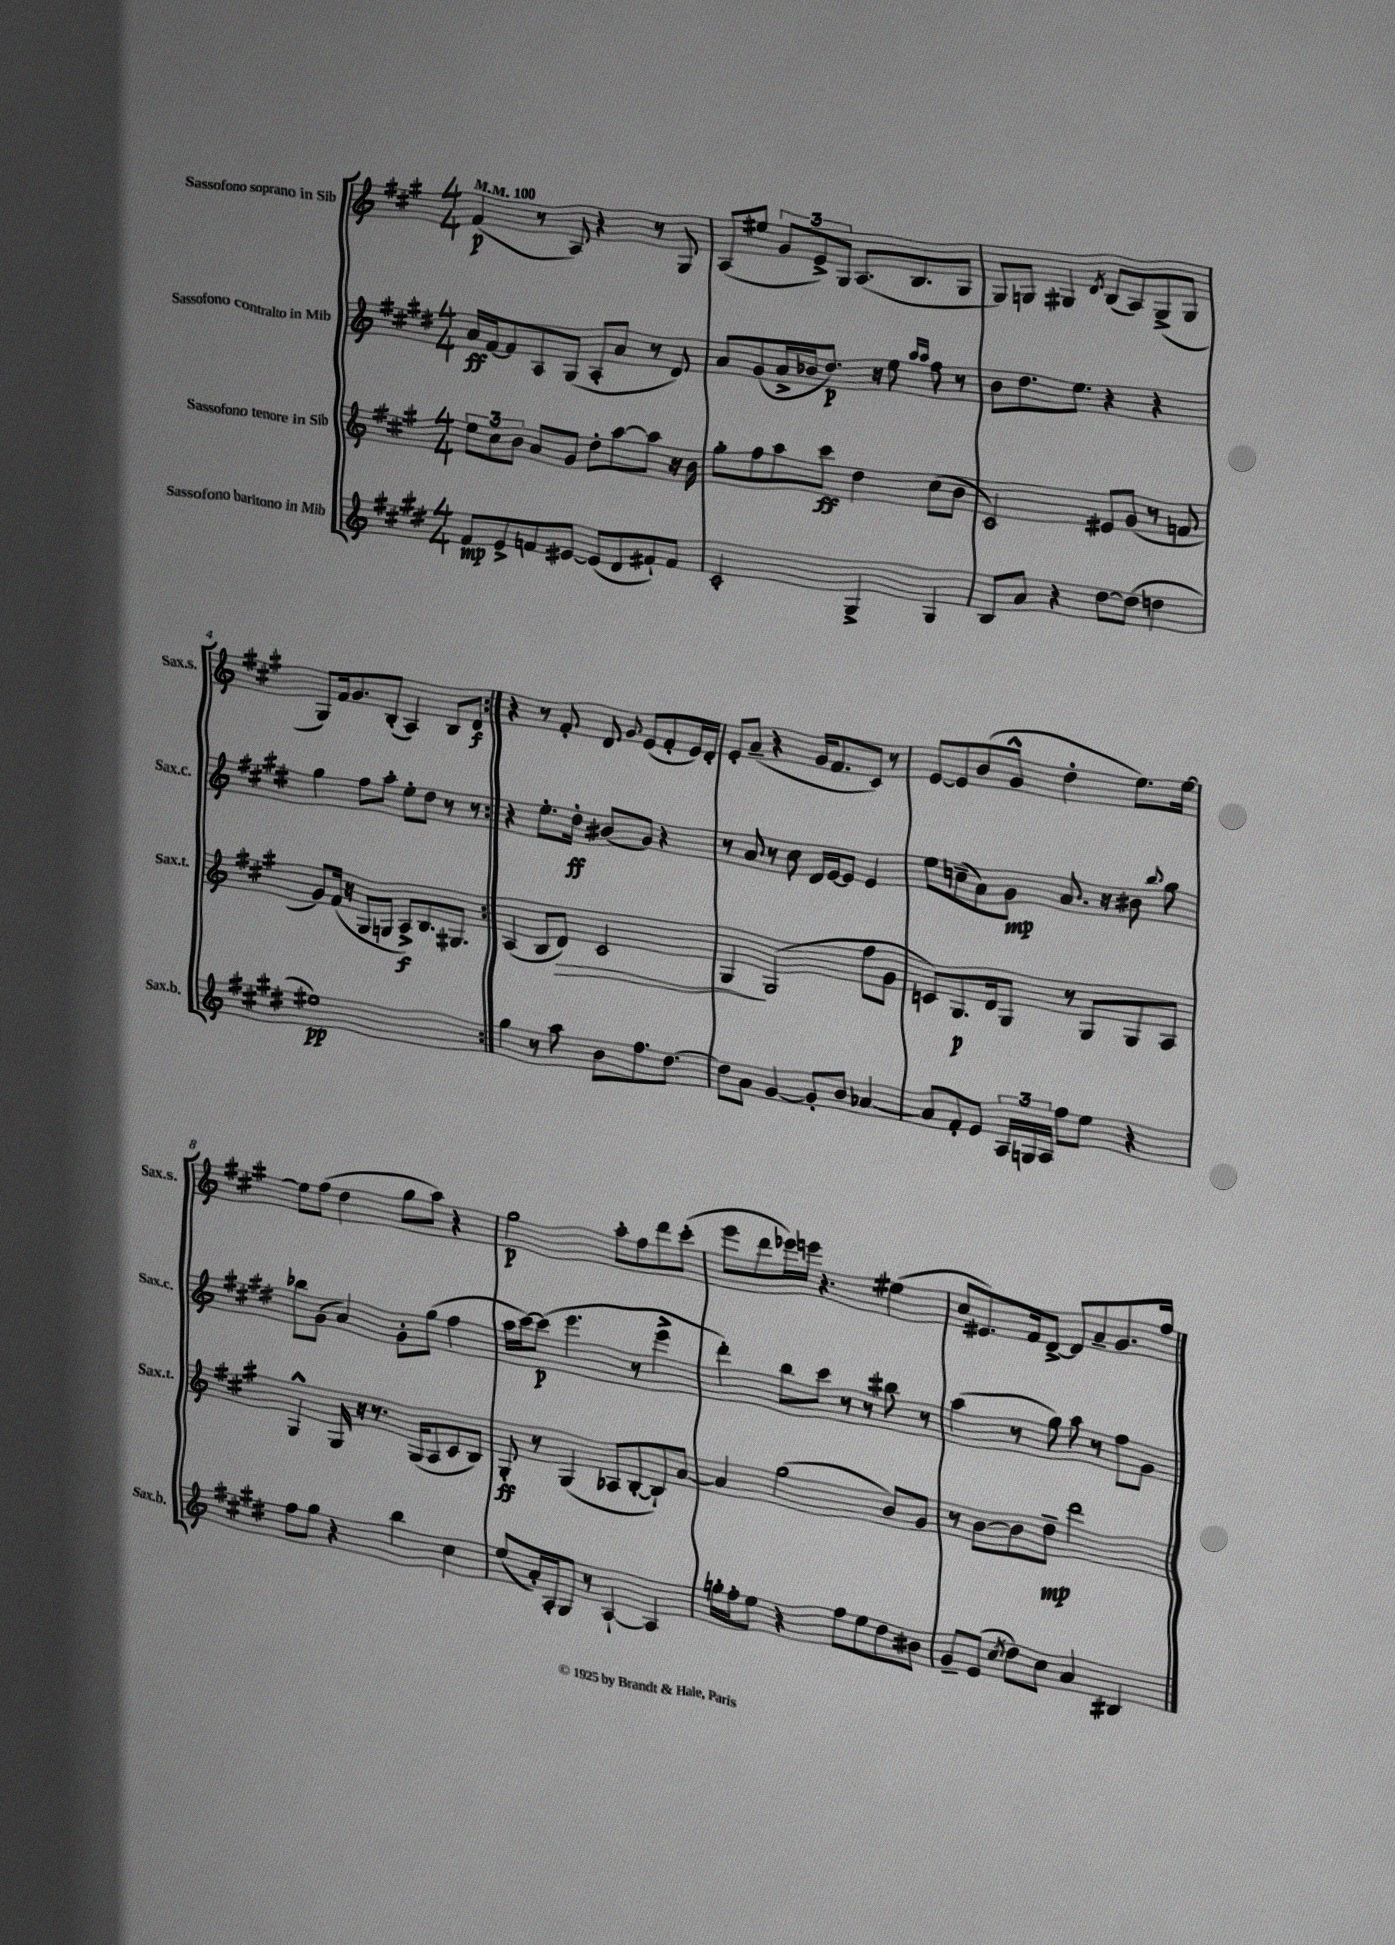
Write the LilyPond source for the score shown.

<<
\new StaffGroup <<
\new Staff = "s0" \with { instrumentName = "Sassofono soprano in Sib" shortInstrumentName = "Sax.s." } {
    \clef treble \key a \major \numericTimeSignature \time 4/4 \tempo 4 = 100
    \autoBeamOff \repeat volta 2 { fis'4\p( r8 a8) r4 r8 gis8 |
    a8[( eis''8] \tuplet 3/2 { gis'8[ e'8->) gis8] } a8.[( b8. gis8] |
    gis8[) g8] gis4 \acciaccatura { d'8 } b8[( a8) gis8->( gis8] |
    gis8[) fis'16 gis'8. b8]-.( a4) b8[ d'8]\f | }
    r4 r8 fis'8-. d'8 \appoggiatura { gis'8 } e'8[( fis'8-. e'16) d'16]-. |
    e'8[-. a'8]--( r4 gis'16[ fis'8. cis'8]) r8 |
    e'8[~ e'8 b'8( gis'8]-^ d''4-. e''8.[) e''16]~ |
    e''8[ fis''8]( d''4 gis''8[ a''8]) r4 |
    gis''2\p a''8[-. fis''8 d'''8 cis'''8]-.( |
    e'''8[ d'''8 ees'''16) e'''16] r4. eis''4( |
    cis''8[ eis'8.) fis'16 d'8]~-> d'8[ a'8-- gis'8. fis''16] \bar "|." |
}
\new Staff = "s1" \with { instrumentName = "Sassofono contralto in Mib" shortInstrumentName = "Sax.c." } {
    \clef treble \key e \major \numericTimeSignature \time 4/4
    \autoBeamOff \repeat volta 2 { a'16[\ff fis'16~ fis'8 a8 gis8]( a8[-. a'8] r8 dis'8) |
    a'8[ gis'8( a'16-> bes'16 dis''8.]\p) r16 e''8 \grace { a''16[ a''16] } fis''8 r8 |
    b'8[ dis''8. e''8.] r4 r4 |
    gis''4 fis''8[ a''8]-. e''8[-. dis''8] r8 r8 | }
    r4 e''8.[-. dis''16]-.\ff bis'8[( gis'8]) r4 |
    r8 a'8 r8 cis''8 dis'16[ e'16~ e'8] e'4 |
    e''8[ c''8--( a'8) gis'8]\mp a'8. r16 bis'8 \appoggiatura { b''8 } gis''8 |
    bes''8[ gis'8]( a'4) gis'8[-. gis''8]( fis''4 |
    a''16[ cis'''16~) cis'''8]\p( e'''4. r8 e'''4-> |
    dis'''4-.) b''8[ cis'''8] r8 r8 bis''8 r8 |
    a''4( r8 gis''8) a''8 r8 fis''8[ gis'8] \bar "|." |
}
\new Staff = "s2" \with { instrumentName = "Sassofono tenore in Sib" shortInstrumentName = "Sax.t." } {
    \clef treble \key a \major \numericTimeSignature \time 4/4
    \autoBeamOff \repeat volta 2 { \tuplet 3/2 { e''8[ cis''8 b'8] } a'8[ gis'8] d''8[-. a''8~ a''8] r16 b'16 |
    gis''8[-. fis''8 a''8 cis'''8]\ff d''4 cis''8[( b'8] |
    cis'2) eis'8[ gis'8]( r8 f'8 |
    gis'8[) fis'16]( r16 gis8[ g8] a8[->\f) b8. gis8.] | }
    a4( b8[ d'8]\>) cis'2 |
    gis4\! gis2( fis''8[ gis'8] |
    c'8[) gis8.\p d'16 gis8] r8 gis8[ gis8 a8] |
    gis4-^ gis16 r16 r8. gis16[( a8 cis'8 b8]) |
    gis8-.\ff r8 gis4( aes8[ b8~-. b8-!) a'8]~ |
    a'4 gis''2( b'8[) gis'8] |
    r8 b'8[~ b'8 d''8]--\mp d'''2 \bar "|." |
}
\new Staff = "s3" \with { instrumentName = "Sassofono baritono in Mib" shortInstrumentName = "Sax.b." } {
    \clef treble \key e \major \numericTimeSignature \time 4/4
    \autoBeamOff \repeat volta 2 { fis'8[\mp e'8-> f'8 eis'8]~ eis'8[( dis'8 fis'8-!) fis'8] |
    cis'2-. gis4-> gis4 |
    b8[ a'8] r4 dis''8[~ dis''8]( d''4 |
    eis''1\pp) | }
    gis''4 r8 a''8 b'8[ fis''8. dis''8.]~ |
    dis''8[ a'8] gis'4~ gis'8[-. b'8] aes'4~ |
    aes'8[ fis'8-. e'8] \tuplet 3/2 { a16[ g16 a16] } fis''8[ e''8] r4 |
    fis''8[ gis''8] r4 b''4 cis''4 |
    e''8[( a'16-.) a16-. gis8] r8 a4~-! a4 |
    g''16[-. fis''16-. e''8] r4 fis''8[ e''8 dis''8 bis'8] |
    gis'8[-- e'8]( \acciaccatura { cis''8 } dis''8[) cis''8] a'4 bis4 \bar "|." |
}
>>
>>
